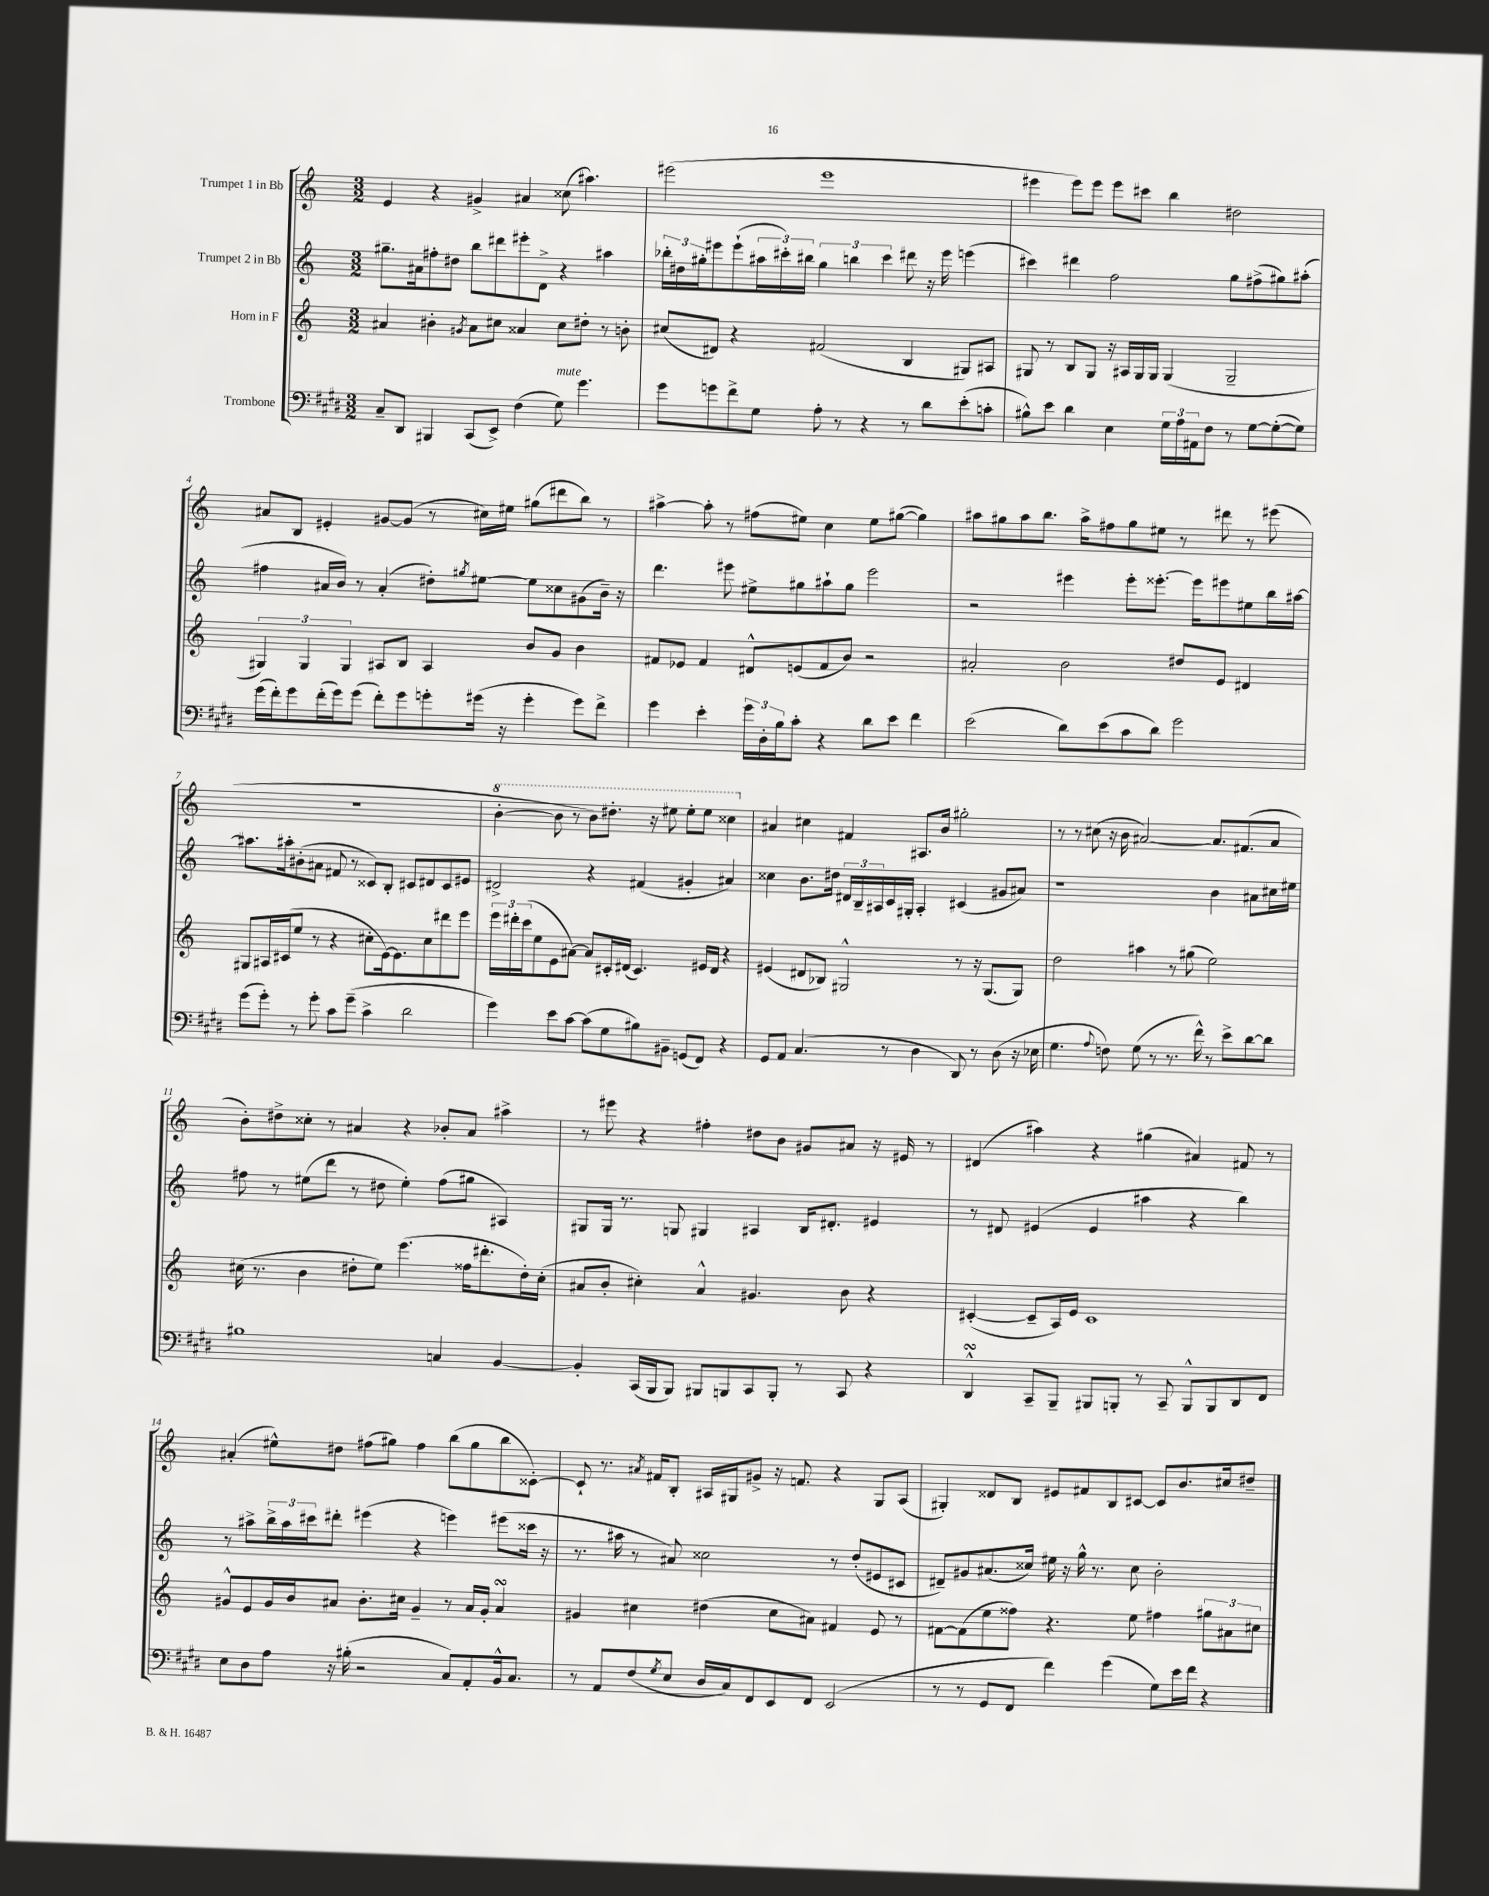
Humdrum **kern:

**kern	**kern	**kern	**kern
*staff4	*staff3	*staff2	*staff1
*clefF4	*clefG2	*clefG2	*clefG2
*k[f#c#g#d#]	*k[]	*k[]	*k[]
*M3/2	*M3/2	*M3/2	*M3/2
8C#~	4a#	8.gg#~	4e
8DD#	.	.	.
.	.	16a#	.
4BBB#	4b#'	8ff#'	4r
.	.	8dd#	.
.	8qg#	.	.
(8CC#	8a#	8bb	4g#^
8EE^)	8cc#	8ddd#	.
(4F#	4a##	8eee#'	4a#
.	.	8d^	.
8G#)	8cc#	4r	(8cc##
4.g#	8dd#'	.	4.aa#)
.	8r	4aa#	.
.	8b'	.	.
=	=	=	=
8g#	(8cc#	24bb-'	(2eee#
.	.	24dd#	.
.	.	24gg#'	.
8g	8d#)	8eee#	.
8f#^	4r	(8eee#`	.
8G#	.	24aa#	.
.	.	24ccc#')	.
.	.	24bb#	.
8A'	(2f#	6gg#	1eee#
8r	.	.	.
.	.	6bb	.
4r	.	.	.
.	.	6ccc#	.
8r	4B	8ddd#	.
8d#	.	16r	.
.	.	16eee#	.
(8e'	8G#)	(4eee	.
8c'	8A#	.	.
=	=	=	=
8B#^^)	8G#	4ccc#)	4eee#
8e	8r	.	.
4d#	8B	4ddd#	8eee#)
.	8G#	.	8eee#
4E	16r	2ff	8eee#
.	16A#	.	.
.	16G#	.	8ccc#
.	16G#	.	.
24G#	(4G#	.	4bb
24A	.	.	.
24AA#	.	.	.
8F#	.	.	.
8r	2G#~	8gg	2dd#
[8G#	.	(8ff#^	.
(8G#'_	.	8gg#)	.
8G#])	.	(8aa#'	.
=	=	=	=
(16g#	6G#)	4ff#	8a#
16f#')	.	.	.
8g#	.	.	8B
.	6G#	.	.
(16f#'	.	16a#	4e#'
16g#)	.	16b)	.
.	6G#	.	.
(8g#	.	8r	.
8f#')	8A#	(4a#'	[8g#
8g#	8B	.	(8g#]
8g'	4A#	8dd#')	8r
.	.	8qgg#	.
(16g#	.	[8ee#	16cc#)
16r	.	.	16ee#
4g#'	8b	8ee#]	(8gg#
.	8g	8cc##	8ddd#
8g#)	4b	(8g#	8bb)
8f#^	.	16b~)	8r
.	.	16r	.
=	=	=	=
4g#	8f#	4.ddd	[4aa#^
.	8e-	.	.
4e'	4f#	.	8aa#']
.	.	8eee#	8r
24g#	8d#^^	8ee#^	(8ff#
24D#'	.	.	.
24B	.	.	.
8c#'	(8e	8gg#	8ee#)
4r	8f#	8aa#`	4cc
.	8b)	8gg#	.
8d#	2r	2eee#	8ee#
8e	.	.	([8gg#
4f#	.	.	4gg#])
=	=	=	=
(2e	2a#'	2r	8aa#
.	.	.	8gg#
.	.	.	8aa#
.	.	.	8.bb
8d#)	2b	4eee#	.
.	.	.	16aa#^
(8e	.	.	8ff#
8c#	.	8eee#'	8gg#
8d#)	.	[8.eee##'	8ee#
2g#	8dd#	.	8r
.	.	16eee##]	.
.	8e	8eee#	8ddd#
.	4d#	8ee#	8r
.	.	16bb	(8eee#
.	.	[16aa#	.
=	=	=	=
(8g#	8G#	8.aa#]	1.r
8g#')	16A#	.	.
.	(16c#	16aa#'	.
8r	8ee	(8b#'	.
8g#'	8r	8a#	.
8c#	4r	8f#	.
(8g#~	.	8r	.
4c#^	8cc#'	8c##)	.
.	[16e)	8B'	.
.	8.e]	.	.
2d#	.	8c#	.
.	8cc#	8d#	.
.	8ddd#	8c#	.
.	8eee	8e#	.
=	=	=	=
4g#)	24eee	2d#^	[4bb'
.	24ddd#'	.	.
.	(24ccc	.	.
.	8ee	.	.
8e	8e	.	8bb]
[8c#	[8a#)	.	8r
(8c#]	8a#]	4r	8bb)
8G#	16c#'	.	8.ddd#'
.	(16d#	.	.
8B#)	4.c#)	(4f#	.
.	.	.	16r
8BB#~	.	.	8eee#
(8GG	.	4g#'	8eee#'
8FF#)	16e#	.	8eee#
.	16d#	.	.
4r	4r	4a#)	4ccc##
=	=	=	=
8GG#	(4e#	4cc##	4a#
8AA	.	.	.
(4.C#	8d#	8.b	4cc#
.	8B-)	.	.
.	.	16dd#	.
.	2G#^^	24d#	4f#
.	.	24B~	.
.	.	24A#	.
8r	.	16c	.
.	.	16G#'	.
4D#	.	4A#'	8.A#
.	.	.	16b
8DD#)	8r	(4c#	2gg#'
8r	16r	.	.
.	(8.G#	.	.
(8D#	.	8g#	.
16r	8G#)	8a#)	.
16E-	.	.	.
=	=	=	=
4.G#	2dd	1r	8r
.	.	.	8r
.	.	.	(8cc#
8qqA	.	.	.
8F)	.	.	16r
.	.	.	16b
(8G#	4aa#	.	[2a#)
8r	.	.	.
8.r	8r	.	.
.	(8gg#	.	.
16f#^^)	.	.	.
8r	2ee)	4b	8.a#]
8e^	.	.	.
.	.	.	(8.f#
[8d#	.	8a#	.
8d#]	.	16cc#	8a#
.	.	16ee#	.
=	=	=	=
1B#	(16cc#	8ff#	8b')
.	8.r	.	.
.	.	8r	8dd#^
.	4b	(8ee#	8cc##'
.	.	8ddd	8r
.	8dd#'	8r	4a#
.	8ee)	8dd#	.
.	(4.eee	4ee#')	4r
4C	.	(8ff#	8b-'
.	16ff##	8gg#	8a#
.	8.ddd#'	.	.
[4BB	.	4A#)	4aa#^
.	16dd#')	.	.
.	(16cc#'	.	.
=	=	=	=
4BB']	8a#	8G#	8r
.	8b'	16G#	8eee#
.	.	8.r	.
(16CC#	4cc#')	.	4r
16BBB	.	.	.
8BBB)	.	8G	.
8BBB#	4a#^^	4G#	4ff#'
8BBB	.	.	.
8CC#	4.g#	4A#	8dd#
8BBB'	.	.	8b
8r	.	16B	8g#
.	.	8.d#'	.
8CC#	8b	.	8a#
4r	4r	4e#	16r
.	.	.	16e#
.	.	.	8r
=	=	=	=
4DD#^^	([4c#'	8r	(4d#
.	.	8d#	.
8CC#~	8c#~]	(4e#	4aa#)
8BBB~	16A)	.	.
.	16e	.	.
8BBB#	1c#	4e#	4r
8BBB'	.	.	.
8r	.	4aa#	(4gg#
8CC#~	.	.	.
8BBB^^	.	4r	4a#)
8BBB	.	.	.
8DD#	.	4bb)	8f#
8FF#	.	.	8r
=	=	=	=
8E	8g#^^	8r	(4a#'
8D#	8e	8aa#^	.
8A	16g#	24bb^	8ee#^^)
.	.	24aa#	.
.	16b	.	.
.	.	24ccc#	.
16r	8a#	8ddd#'	8dd#
(16B#'	.	.	.
2r	8.b'	(4eee#	(8ff#
.	.	.	8gg#)
.	16cc#	.	.
.	4g#~	4r	4ff#
8C#)	8r	4eee)	(8bb
8AA'	16a#	.	8gg#
.	16g#'	.	.
16BB^^	4a#	(8eee#	8bb
8.C#	.	.	.
.	.	16ccc##	[8c##')
.	.	16r	.
=	=	=	=
8r	4g#	8.r	8c##`]
8AA	.	.	8.r
.	.	16aa#	.
(8F#	4cc#	8r	.
.	.	.	8qa#
.	.	.	16f#
8qG#	.	.	.
8E	.	8a#)	8B'
16D#	(4dd#	2cc##	16A#
16C#)	.	.	16G#
8FF#	.	.	8g#^
8EE	8cc#	.	16r
.	.	.	8.f
8FF#	8a#)	.	.
(2EE	4f#	8r	4r
.	.	(8dd'	.
.	8e	8e#	8G#
.	8r	8c#	(8A#
=	=	=	=
8r	[8f#	8d#~)	4G#')
8r	(8f#]	8g#	.
8GG#	8ee	(8.a#	8d##
8FF#	8ff##)	.	8B
.	.	16cc##)	.
4f#)	4.r	16ee#	8e#
.	.	16r	.
.	.	16gg^^	8f#
.	.	8.r	.
(4g#	.	.	8B
.	8ee	8cc##	[8c#
8G#)	4ff#	2b'	8c#]
16e	.	.	8.b
16f#	.	.	.
4r	12gg#	.	.
.	.	.	16cc#
.	12a#	.	.
.	.	.	8dd#~
.	12cc#	.	.
==	==	==	==
*-	*-	*-	*-
